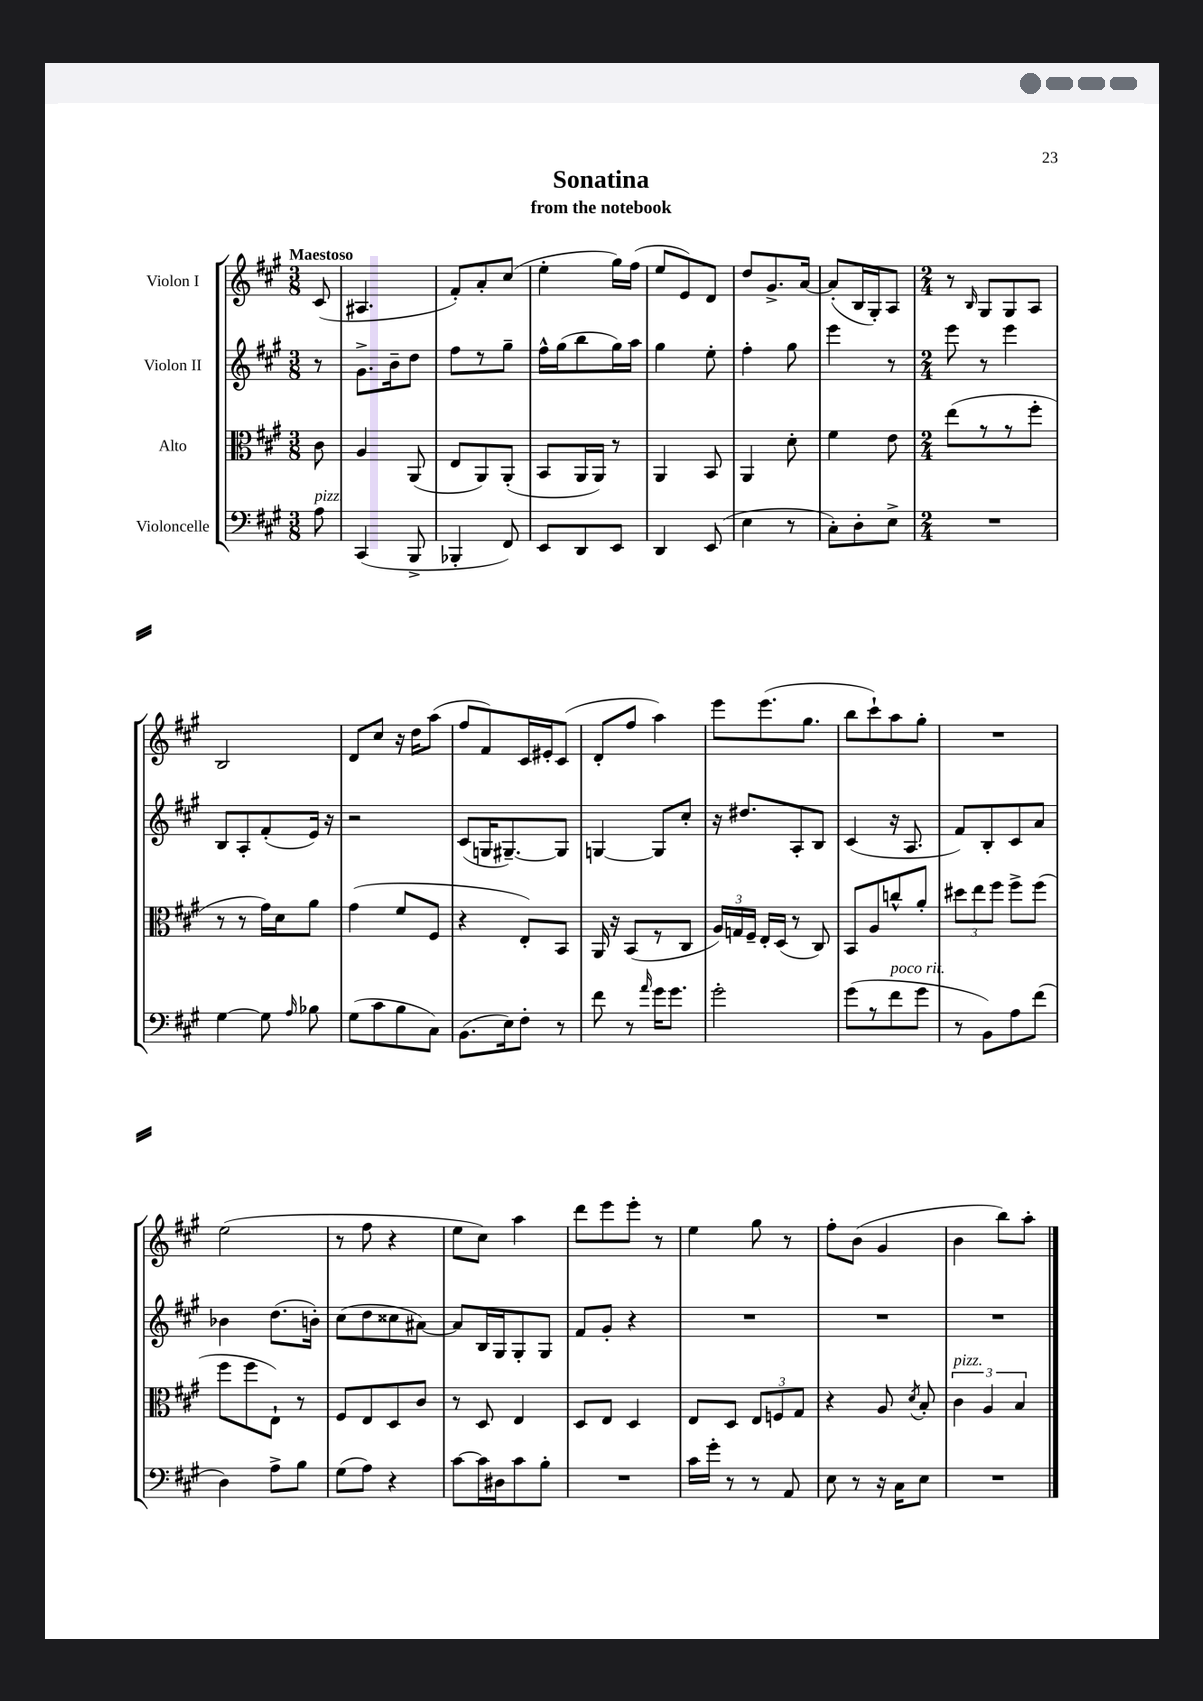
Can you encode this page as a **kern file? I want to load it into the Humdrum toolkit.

**kern	**kern	**kern	**kern
*part4	*part3	*part2	*part1
*staff4	*staff3	*staff2	*staff1
*I"Violoncelle	*I"Alto	*I"Violon II	*I"Violon I
*clefF4	*clefC3	*clefG2	*clefG2
*k[f#c#g#]	*k[f#c#g#]	*k[f#c#g#]	*k[f#c#g#]
*M3/8	*M3/8	*M3/8	*M3/8
=	=	=	=
!	!	!	!LO:TX:a:B:t=Maestoso
!LO:TX:a:i:t=pizz.	!	!	!
8A\	8c#\	8r	(8c#/
=1	=1	=1	=1
(4CC#/	4A/	8.g#^\L	4.A#X/
.	.	16b~\k	.
8BBB^/	(8AA/	8dd\J	.
=2	=2	=2	=2
4BBB-X'/	8E/L	8ff#\L	8f#'/L)
.	8AA/)	8r	8a'/
8FF#/)	(8AA'/J	8gg#~\J	(8cc#/J
=3	=3	=3	=3
8EE/L	8BB/L	16ff#^^\LL	4ee'\
.	.	(16gg#\J	.
8DD/	16AA/L	8bb\	.
.	16AA/JJ)	.	.
8EE/J	8r	16gg#\L)	16gg#\LL)
.	.	16aa\JJ	(16ff#\JJ
=4	=4	=4	=4
4DD/	4AA/	4gg#\	8ee/L
.	.	.	8e/)
(8EE/	8BB/	8ee'\	8d/J
=5	=5	=5	=5
4E\	4AA/	4ff#'\	8dd/L
.	.	.	8.g#^/
8r	8d'\	8gg#\	.
.	.	.	[16a/Jk
=6	=6	=6	=6
8C#'\L)	4f#\	4eee\	(8a'/L]
8D'\	.	.	16B/L
.	.	.	16G#'/J)
8E^\J	8e\	8r	8A/J
=7	=7	=7	=7
*M2/4	*M2/4	*M2/4	*M2/4
2r	(8ee\L	8eee\	8r
.	.	.	16qqB/
.	8r	8r	8G#/L
.	8r	4eee\	8G#/
.	8ff#'\J	.	8A/J
!!LO:LB:g=z
=8	=8	=8	=8
[4G#\	8r	8B/L	2B/
.	8r	8A'/	.
8G#\]	16g#\LL)	(8f#'/	.
.	16d\J	.	.
16qqA/	.	.	.
8B-X\	8a\J	16e/Jk)	.
.	.	16r	.
=9	=9	=9	=9
(8G#\L	(4g#\	2r	8d/L
8c#\	.	.	8cc#/J
8B\	8f#/L	.	16r
.	.	.	16dd\KL
8C#\J)	8F#/J	.	(8aa\J
=10	=10	=10	=10
(8.BB\L	4r	(8c#/L	8ff#/L
.	.	16Gn/K	8f#/)
16E\k)	.	[8.G#X~/)	.
8F#'\J	8E'/L)	.	16c#/L
.	.	.	16e#X'/J
8r	8BB/J	8G#/J]	(8c#/J
=11	=11	=11	=11
8f#\	16AA/	[4Gn/	8d'/L
.	16r	.	.
8r	(8BB/L	.	8ff#/J
16qqa/	.	.	.
16g#\KL	8r	8G/L]	4aa\)
8.g#\J	.	.	.
.	8C#/J	8cc#'/J	.
=12	=12	=12	=12
2g#'\	24A/LL)	16r	8eee\L
.	24Gn/	.	.
.	.	8.dd#X/L	.
.	24F#~/JJ	.	.
.	16E'/LL	.	(8.eee\
.	(16D/JJ	.	.
.	8r	8A'/	.
.	.	.	8.gg#\J
.	8C#/)	8B/J	.
=13	=13	=13	=13
(8g#\L	8BB/L	(4c#/	8bb\L
8r	8A/	.	8ccc#`\)
!LO:TX:a:i:t=poco rit.	!	!	!
8f#\	8ccn^^/	16r	8aa\
.	.	8.A/	.
8g#\J	8a'/J	.	8gg#'\J
=14	=14	=14	=14
8r	12dd#X\L	8f#/L)	2r
.	12ee\	.	.
8BB\L)	.	8B'/	.
.	12ff#\J	.	.
8A\	8ff#^\L	8c#/	.
(8f#\J	(8ff#\J	8a/J	.
!!LO:LB:g=z
=15	=15	=15	=15
4D\)	8ff#\L	4b-X\	(2ee\
.	8ff#\	.	.
8A^\L	8E`\J)	(8.dd\L	.
8B\J	8r	.	.
.	.	16bn'\Jk)	.
=16	=16	=16	=16
(8G#\L	8F#/L	(8cc#\L	8r
8A\J)	8E/	8dd\	8ff#\
4r	8D/	8cc##X\	4r
.	8c#/J	[8a#X\J)	.
=17	=17	=17	=17
[8c#\L	8r	8a#/L]	8ee\L
16c#\L]	8D/	16B/L	8cc#\J)
16D#X\J	.	16G#/J	.
8c#\	4E/	8G#'/	4aa\
8B'\J	.	8G#/J	.
=18	=18	=18	=18
2r	8D/L	8f#/L	8ddd\L
.	8E/J	8g#'/J	8eee\
.	4D/	4r	8eee'\J
.	.	.	8r
=19	=19	=19	=19
16c#\LL	8E/L	2r	4ee\
16g#'\JJ	.	.	.
8r	8D/J	.	.
8r	12E/L	.	8gg#\
.	12Fn/	.	.
8AA/	.	.	8r
.	12G#/J	.	.
=20	=20	=20	=20
8E\	4r	2r	8ff#'\L
8r	.	.	(8b\J
16r	8A/	.	4g#/
16C#\KL	.	.	.
.	8qd/	.	.
8E\J	8B'/	.	.
=21	=21	=21	=21
!	!LO:TX:a:i:t=pizz.	!	!
2r	6c#\	2r	4b\
.	6A/	.	.
.	.	.	8bb\L)
.	6B/	.	.
.	.	.	8aa'\J
==	==	==	==
*-	*-	*-	*-
